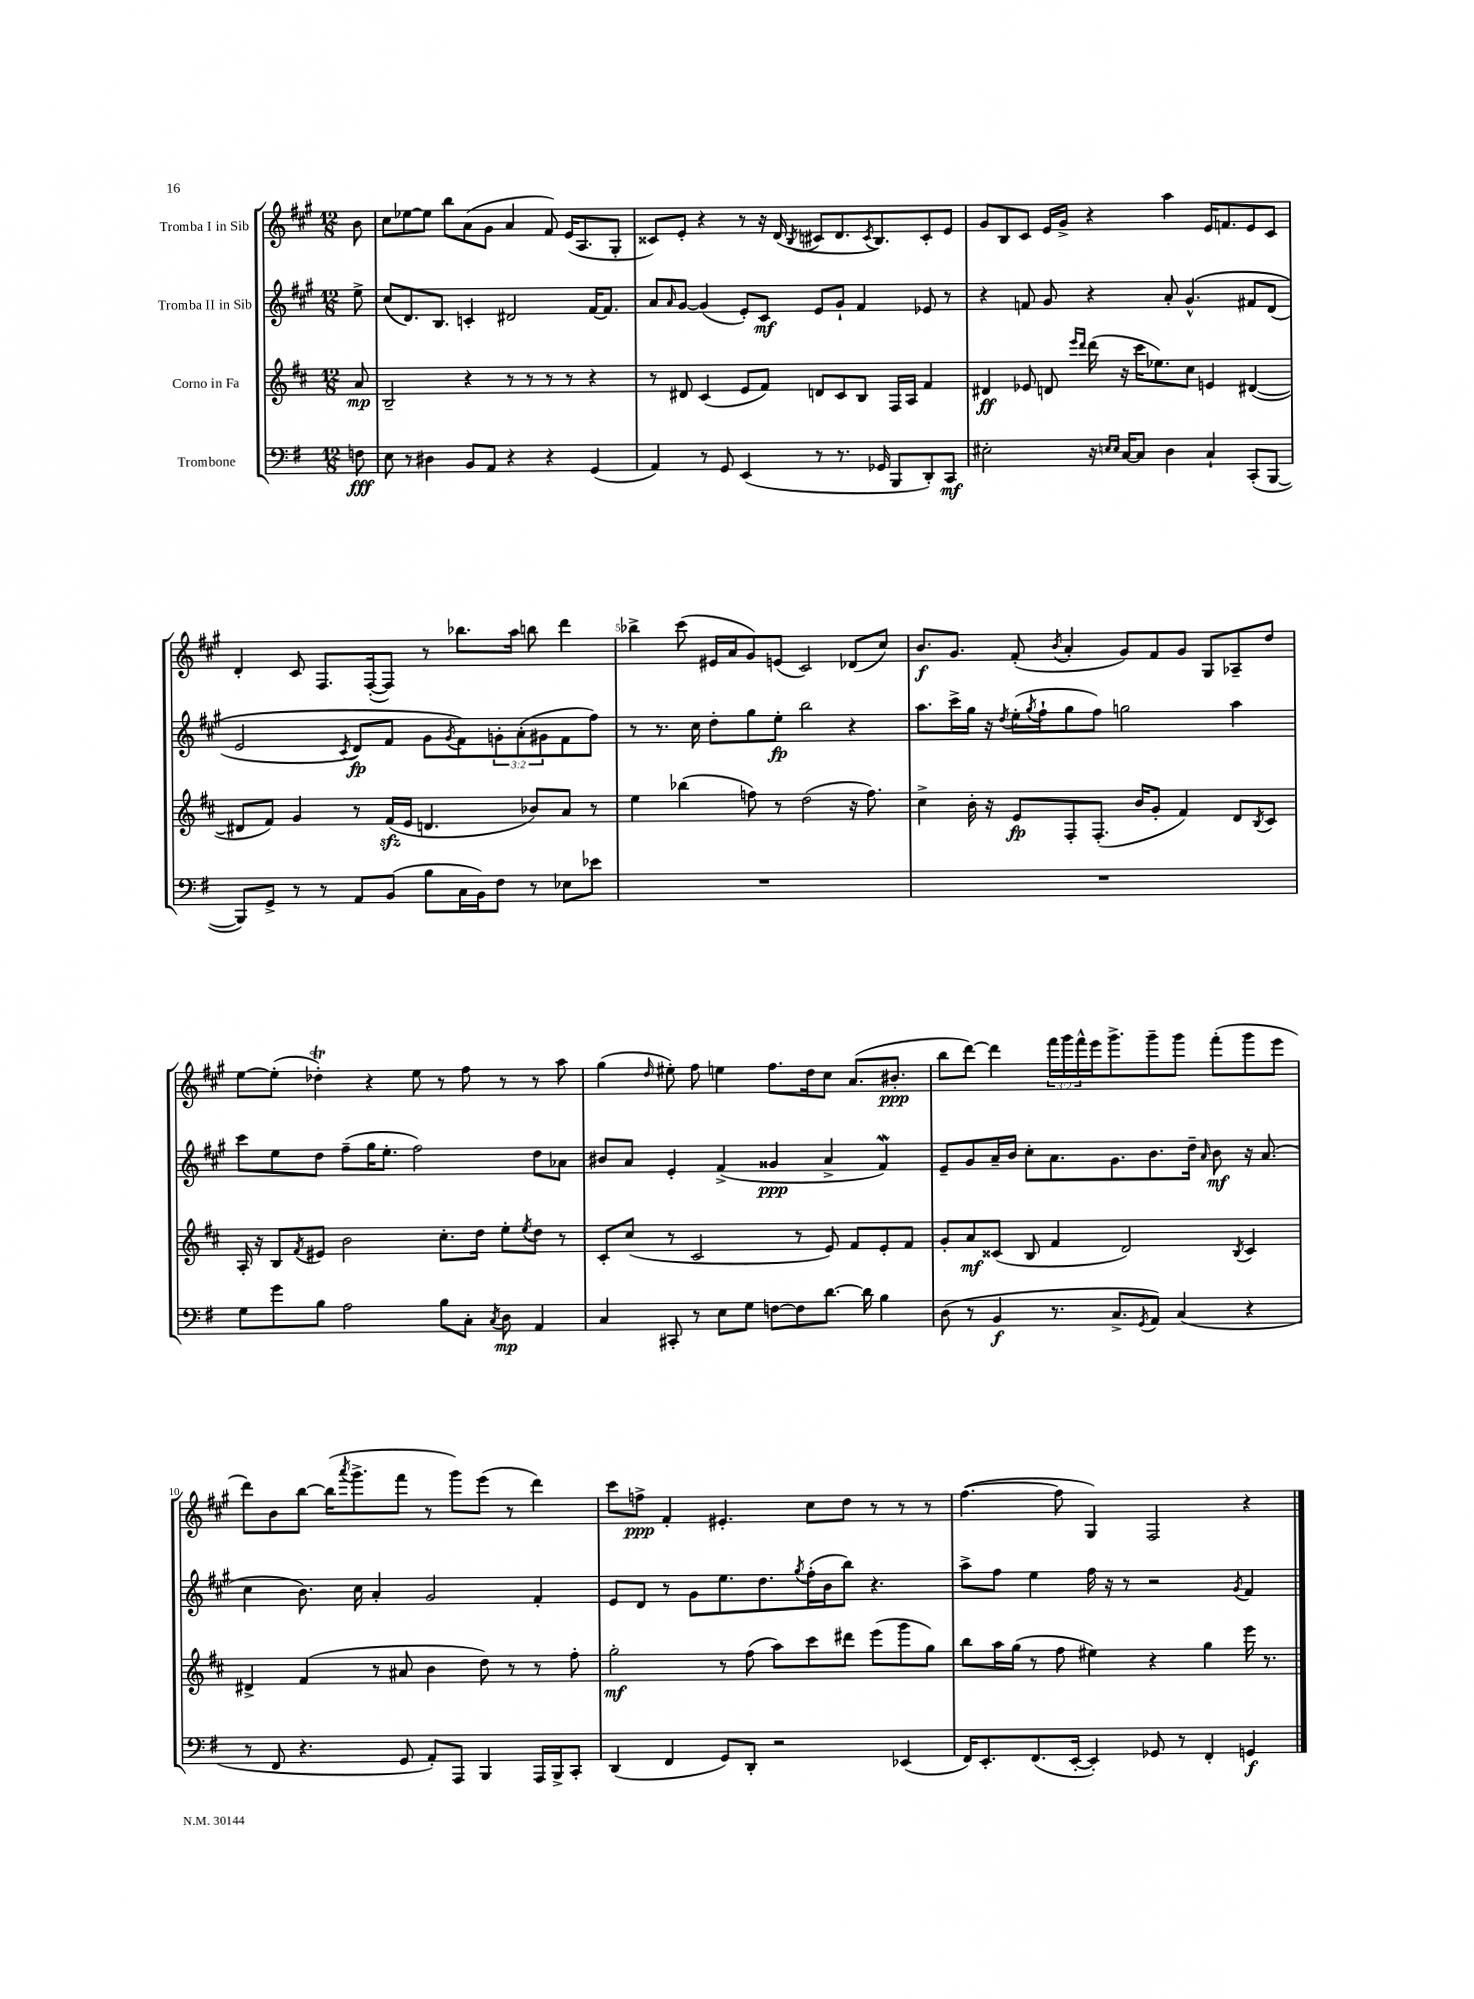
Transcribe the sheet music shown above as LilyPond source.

<<
\new StaffGroup <<
\new Staff = "s0" \with { instrumentName = "Tromba I in Sib" } {
    \clef treble \key a \major \numericTimeSignature \time 12/8 \override Staff.TupletNumber.text = #tuplet-number::calc-fraction-text \partial 8
    b'8 |
    cis''8 ees''8~ ees''8 b''8 a'8( gis'8 a'4 fis'8) e'16( a8. gis8-. |
    cisis'8) e'8-. r4 r8 r16 d'16( \acciaccatura { b8 } cis'8 d'8. \acciaccatura { cis'8 } b8.) cis'8-. e'8 |
    gis'8 b8 cis'8 e'16 gis'16-> r4 a''4 e'16 f'8. e'8 cis'8 |
    d'4-. cis'8 fis8. fis16~-.( fis8) r8 bes''8. a''16 b''8 d'''4 |
    bes''4-> cis'''8( eis'16 a'16 gis'8) e'8( cis'2) des'8( cis''8) |
    b'8.\f gis'8. fis'8-.( \acciaccatura { b'8 } a'4-. gis'8) fis'8 gis'8 gis8 aes8-- d''8 |
    e''8~ e''8-.( des''4-.\trill) r4 e''8 r8 fis''8 r8 r8 a''8 |
    gis''4( \grace { d''16 } eis''8-.) fis''8 e''4 fis''8. d''16 cis''8 a'8.( bis'8.-.\ppp |
    b''8 d'''8~) d'''4 \tuplet 3/2 { fis'''16 gis'''16 fis'''16-^ } e'''16 gis'''8.-> gis'''8-- gis'''8 fis'''8-.( gis'''8 e'''8 |
    d'''8) b'8 b''8~ b''16( \acciaccatura { a'''8 } gis'''8.-> fis'''8 r8 gis'''8) e'''8( r8 d'''4) |
    cis'''8 f''8->\ppp fis'4-. eis'4.-. cis''8 d''8 r8 r8 r8 |
    fis''4.~( fis''8 gis4) fis2 r4 \bar "|." |
}
\new Staff = "s1" \with { instrumentName = "Tromba II in Sib" } {
    \clef treble \key a \major \numericTimeSignature \time 12/8 \override Staff.TupletNumber.text = #tuplet-number::calc-fraction-text \partial 8
    e''8-> |
    cis''8( d'8.) b8. c'4-. dis'2 fis'16~ fis'8. |
    a'8 \grace { a'16 } gis'8~ gis'4( e'8-.) cis'8\mf e'8 gis'8-! fis'4 ees'8 r8 |
    r4 f'8 gis'8 r4 a'8-. gis'4.-^\( fis'8 d'8( |
    e'2 \acciaccatura { cis'8 } d'8\fp) fis'8 gis'8 \acciaccatura { gis'8 } fis'8\) \tuplet 3/2 { g'8-. a'8-.( gis'8 } fis'8 fis''8) |
    r8 r8. cis''16 d''8-. gis''8 e''8-.\fp b''2 r4 |
    a''8. cis'''16-> gis''16 r16 \acciaccatura { d''8 } e''16-.( \acciaccatura { gis''8 } fis''16-! gis''8 fis''8) g''2 a''4 |
    cis'''8 e''8 d''8 fis''8--( gis''16 e''8.-. fis''2) d''8 aes'8 |
    bis'8 a'8 e'4-. fis'4->( gisis'4\ppp a'4-> fis'4\mordent) |
    e'8-- gis'8 a'16-- b'16 cis''8-. a'8. gis'8. b'8. d''16-- \grace { a'16 } b'8\mf r16 a'8.( |
    cis''4 b'8.) cis''16 a'4-. gis'2 fis'4-. |
    e'8 d'8 r8 gis'8 e''8. d''8. \acciaccatura { gis''8 } fis''16-.( b'16 b''8) r4. |
    a''8-> fis''8 e''4 fis''16 r16 r8 r2 \acciaccatura { gis'8 } fis'4 \bar "|." |
}
\new Staff = "s2" \with { instrumentName = "Corno in Fa" } {
    \clef treble \key d \major \numericTimeSignature \time 12/8 \partial 8
    a'8\mp |
    b2-- r4 r8 r8 r8 r8 r4 |
    r8 dis'8 cis'4( e'8 fis'8) d'8 cis'8 b8 fis16 a16 fis'4 |
    dis'4\ff ees'8 d'8 \grace { e'''16 d'''16 } d'''16( r16 cis'''16 ees''8.) cis''8 e'4 dis'4~( |
    dis'8 fis'8) g'4 r8 fis'16\sfz( e'16 d'4. bes'8) a'8 r8 |
    e''4 bes''4( f''8) r8 d''2( r16 f''8.) |
    cis''4-> b'16-. r16 e'8\fp fis8-. fis8.-.( b'16 g'8-. fis'4) d'8 \acciaccatura { b8 } cis'8 |
    a16-. r16 b8 \acciaccatura { fis'8 } eis'8 b'2 cis''8.-. d''16 e''8-. \acciaccatura { e''8 } d''8 r8 |
    cis'8-. cis''8( r8 cis'2 r8 e'8) fis'8 e'8-. fis'8 |
    g'8-. a'8\mf cisis'8( b8 fis'4 d'2) \acciaccatura { b8 } cisis'4 |
    dis'4-> fis'4( r8 ais'8 b'4 d''8) r8 r8 fis''8-. |
    g''2-.\mf r8 fis''8( a''8) cis'''8 dis'''8 e'''8( g'''8 g''8) |
    b''8 a''16 g''16( r8 fis''8 eis''4) r4 g''4 e'''16 r8. \bar "|." |
}
\new Staff = "s3" \with { instrumentName = "Trombone" } {
    \clef bass \key g \major \numericTimeSignature \time 12/8 \partial 8
    f8\fff |
    e8 r8 dis4 b,8 a,8 r4 r4 g,4( |
    a,4) r8 g,8 e,4( r8 r8. ges,16 b,,8 d,8-.) c,8\mf |
    eis2-. r16 \grace { e16 e16 } c16~ c8 d4 c4-! c,8-.( b,,8~ |
    b,,8) g,8-> r8 r8 a,8 b,8( b8 c16 b,16) fis8 r8 ees8 ees'8 |
    R1. |
    R1. |
    g8 g'8 b8 a2 b8 c8-. \acciaccatura { c8 } d8\mp a,4 |
    c4 cis,8-. r8 e8 g8 f8~ f8 d'8.~ d'16 b4 |
    d8( r8 b,4\f r8. c8.-> \acciaccatura { g,8 } a,8) c4( r4 |
    r8 fis,8 r4. g,8 a,8-.) a,,8 b,,4 a,,16 b,,16-> c,8-. |
    d,4( fis,4 g,8) d,8-. r2 ees,4( |
    fis,16) e,8.-. fis,8.( e,16~-. e,4-.) ges,8 r8 fis,4-. g,4\f \bar "|." |
}
>>
>>
\layout { \context { \Score \override BarNumber.break-visibility = ##(#f #t #t) barNumberVisibility = #(every-nth-bar-number-visible 5) } }
